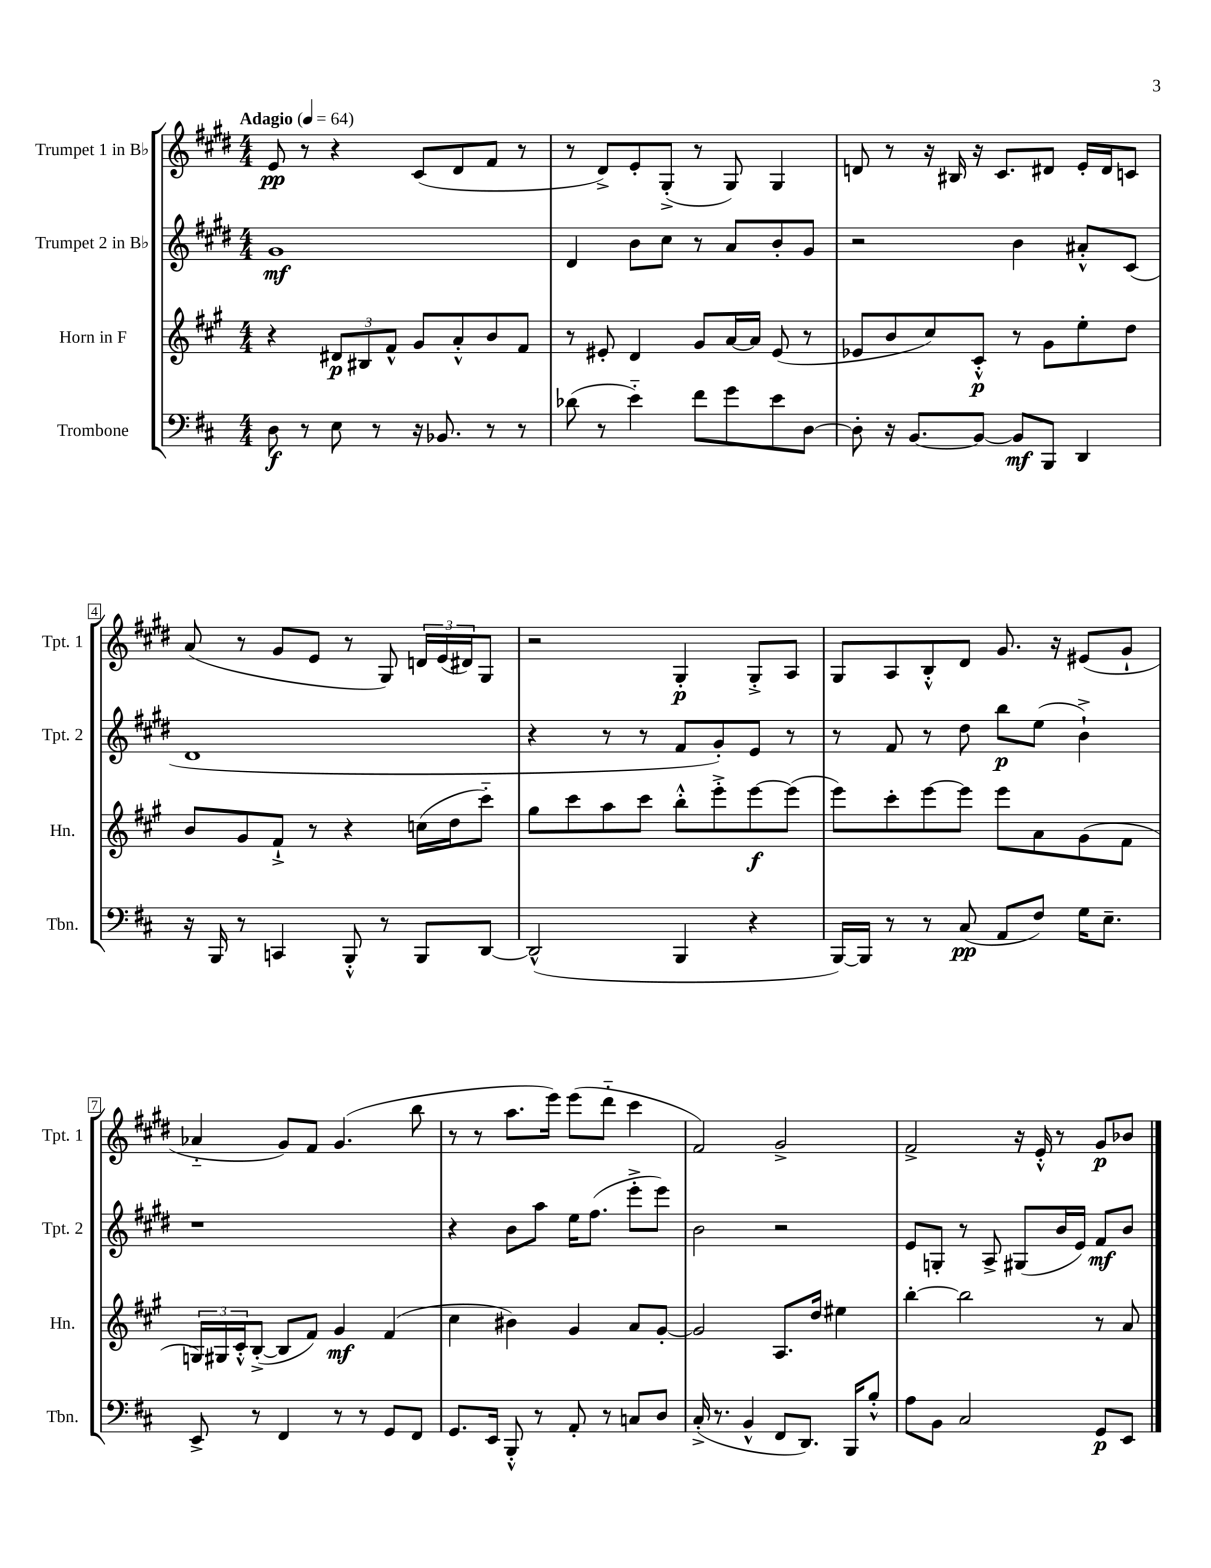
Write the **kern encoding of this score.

**kern	**kern	**kern	**kern
*staff4	*staff3	*staff2	*staff1
*clefF4	*clefG2	*clefG2	*clefG2
*k[f#c#]	*k[f#c#g#]	*k[f#c#g#d#]	*k[f#c#g#d#]
*M4/4	*M4/4	*M4/4	*M4/4
*MM64	*MM64	*MM64	*MM64
8D	4r	1g#	8e
8r	.	.	8r
8E	12d#	.	4r
.	12B#	.	.
8r	.	.	.
.	12f#^^	.	.
16r	8g#	.	(8c#
8.BB-	.	.	.
.	8a'^^	.	8d#
8r	8b	.	8f#
8r	8f#	.	8r
=	=	=	=
(8d-	8r	4d#	8r
8r	8e#'	.	8d#^)
4e'~)	4d	8b	8e'
.	.	8cc#	(8G#'^
8f#	8g#	8r	8r
8g	[16a	8a	8G#)
.	16a]	.	.
8e	(8e#	8b'	4G#
[8D	8r	8g#	.
=	=	=	=
8D']	8e-	2r	8d
16r	8b	.	8r
[8.BB	.	.	.
.	8cc#)	.	16r
.	.	.	16B#
8BB_	8c#'^^	.	16r
.	.	.	8.c#
8BB]	8r	4b	.
8BBB	8g#	.	8d#
4DD	8ee'	8a#'^^	16e'
.	.	.	16d#
.	8dd	(8c#	8c
=	=	=	=
16r	8b	1d#	(8a
16BBB	.	.	.
8r	8g#	.	8r
4CC	8f#`^	.	8g#
.	8r	.	8e
8BBB'^^	4r	.	8r
8r	.	.	8G#)
8BBB	(16cc	.	24d
.	.	.	(24e
.	16dd	.	.
.	.	.	24d#)
[8DD	8ccc#'~)	.	8G#
=	=	=	=
(2DD^^]	8gg#	4r	2r
.	8ccc#	.	.
.	8aa	8r	.
.	8ccc#	8r	.
4BBB	8bb'^^	8f#	4G#'
.	8eee'^	8g#')	.
4r	[8eee	8e	8G#'^
.	(8eee]	8r	8A
=	=	=	=
[16BBB)	8eee)	8r	8G#
16BBB]	.	.	.
8r	8ccc#'	8f#	8A
8r	[8eee	8r	8B'^^
(8C#	8eee]	8dd#	8d#
8AA	8eee	8bb	8.g#
8F#)	8a	(8ee	.
.	.	.	16r
16G	(8g#	4b`^)	(8e#
8.E~	.	.	.
.	8f#	.	8g#`
=	=	=	=
8EE^	24G)	1r	4a-'~
.	24G#	.	.
.	24c#'^^	.	.
8r	([8B'^	.	.
4FF#	8B]	.	8g#)
.	8f#)	.	8f#
8r	4g#	.	(4.g#
8r	.	.	.
8GG	(4f#	.	.
8FF#	.	.	8bb
=	=	=	=
8.GG	4cc#	4r	8r
.	.	.	8r
16EE	.	.	.
8BBB'^^	4b#)	8b	8.aa
8r	.	8aa	.
.	.	.	16eee)
8AA'	4g#	16ee	(8eee
.	.	(8.ff#	.
8r	.	.	8ddd#'~
8C	8a	8eee'^	4ccc#
8D	[8g#'	8eee)	.
=	=	=	=
(16C#'^	2g#]	2b	2f#)
8.r	.	.	.
4BB^^	.	.	.
8FF#	8.A	2r	2g#^
8.DD)	.	.	.
.	16dd	.	.
.	4ee#	.	.
16BBB	.	.	.
8B'^^	.	.	.
=	=	=	=
8A	[4bb'	8e	2f#^
8BB	.	8G'	.
2C#	2bb]	8r	.
.	.	8A^	.
.	.	(8G#	16r
.	.	.	16e'^^
.	.	16b	8r
.	.	16e)	.
8GG	8r	8f#	8g#
8EE	8a	8b	8b-
==	==	==	==
*-	*-	*-	*-
